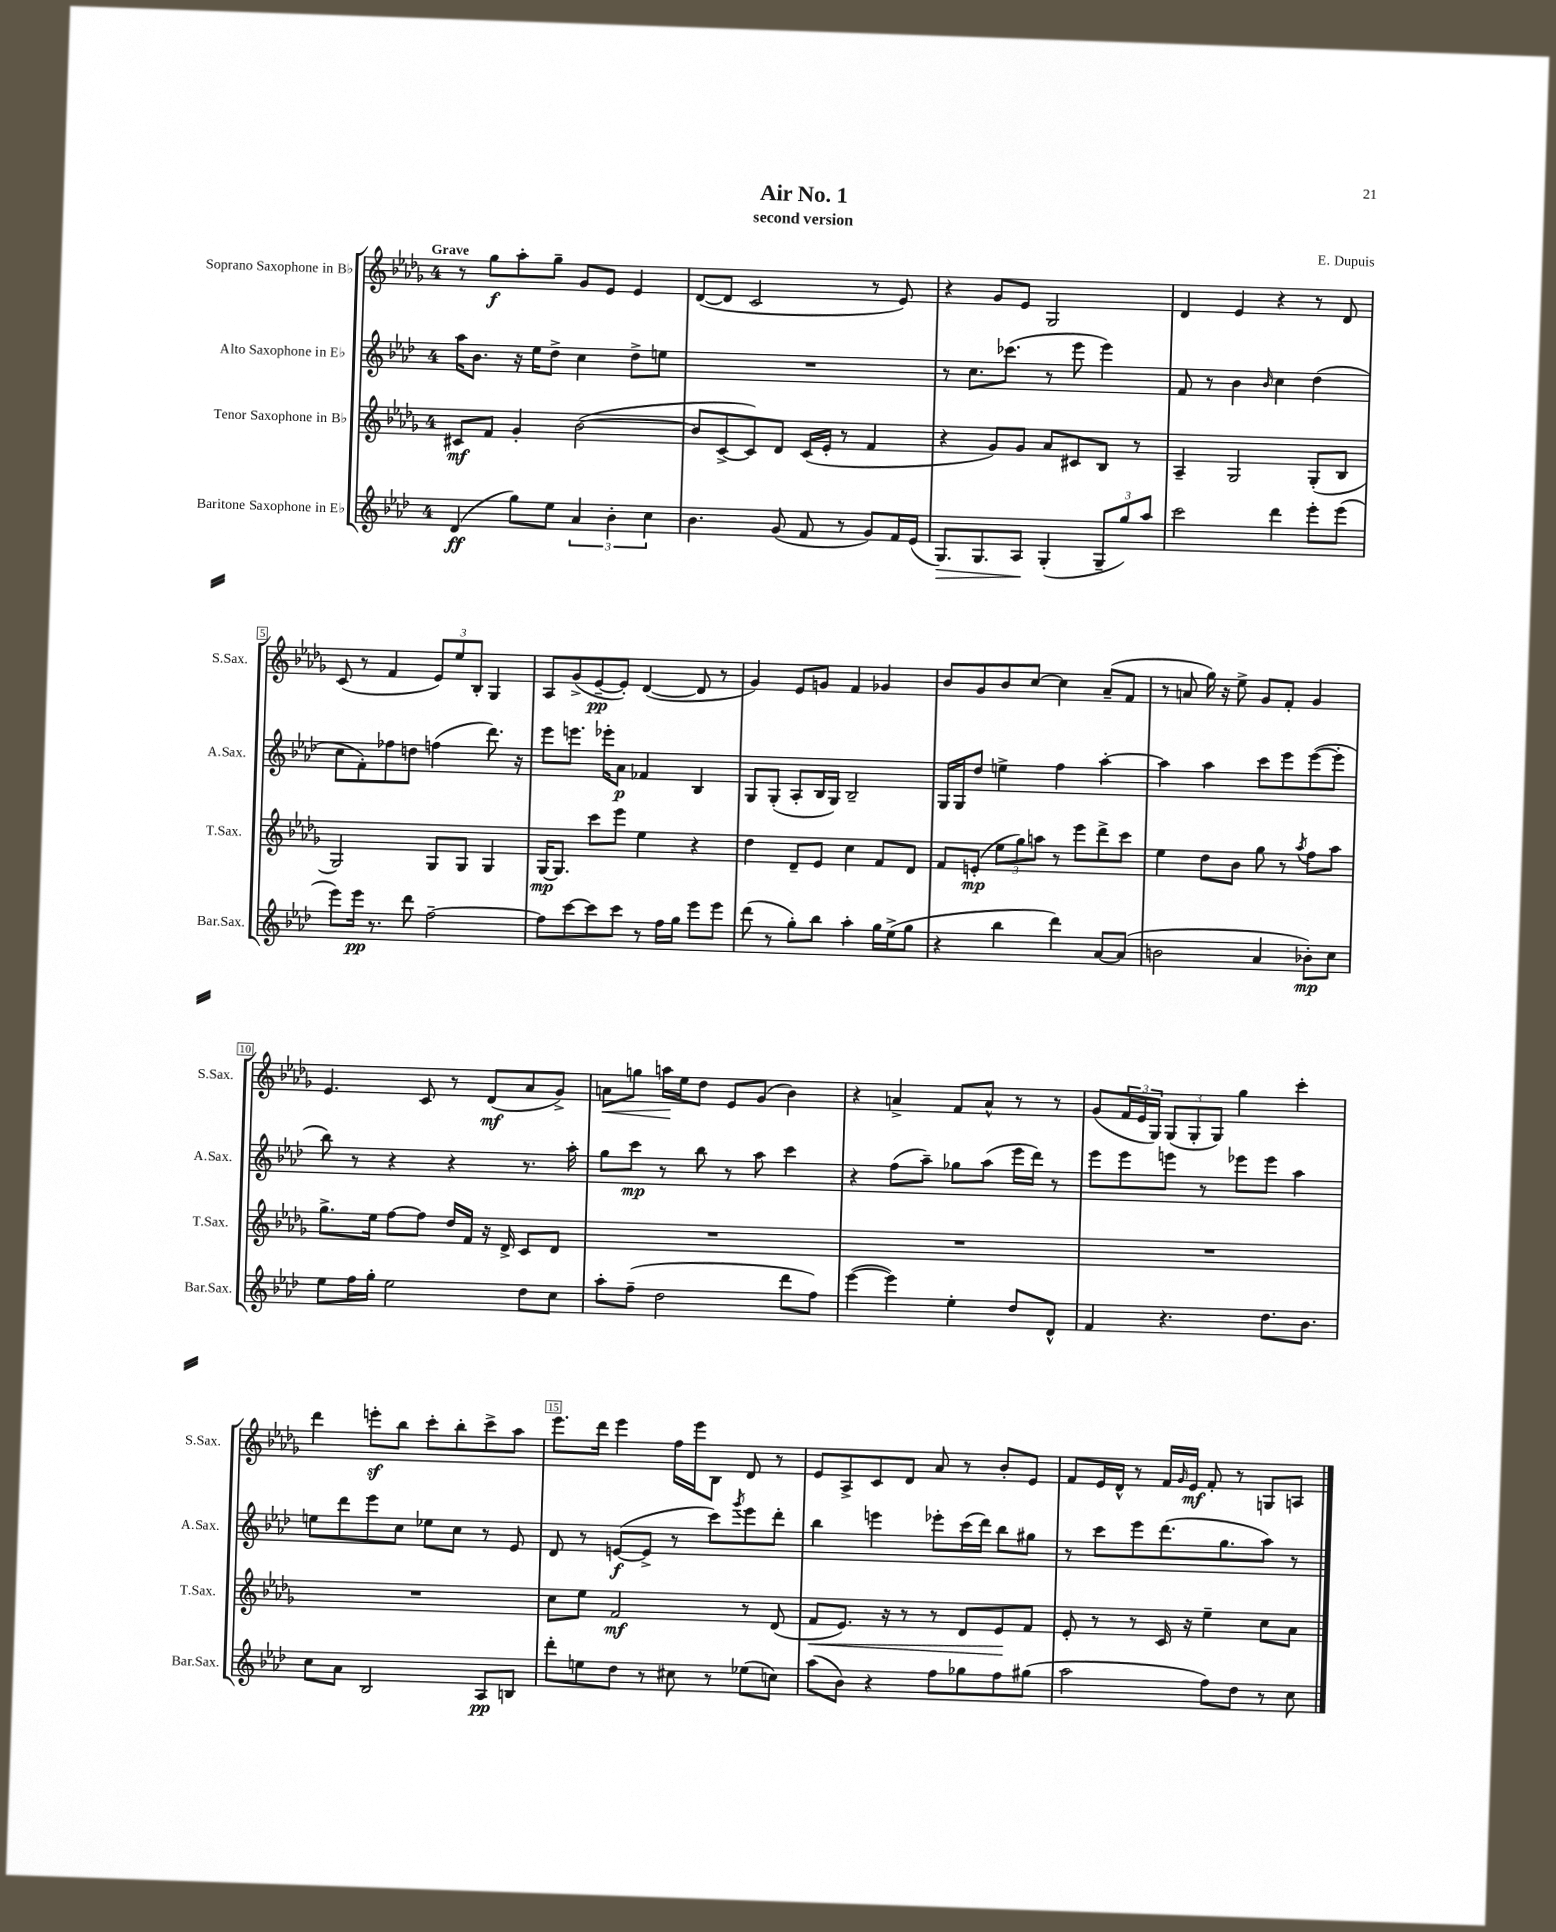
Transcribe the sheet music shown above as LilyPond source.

\header { title = "Air No. 1" composer = "E. Dupuis" subtitle = "second version" }
<<
\new StaffGroup <<
\new Staff = "s0" \with { instrumentName = "Soprano Saxophone in Bb" shortInstrumentName = "S.Sax." } {
    \clef treble \key des \major \once \override Staff.TimeSignature.style = #'single-digit \time 4/4 \tempo "Grave"
    r8 ges''8\f aes''8-. ges''8-- ges'8 ees'8 ees'4 |
    des'8~( des'8 c'2 r8 ees'8) |
    r4 ges'8 ees'8 ges2 |
    des'4 ees'4 r4 r8 des'8 |
    c'8( r8 f'4 \tuplet 3/2 { ees'8) ees''8 bes8-. } ges4 |
    aes8 ges'8->( ees'8~--\pp ees'8-.) des'4~( des'8 r8 |
    ges'4) ees'8 g'8 f'4 ges'4 |
    bes'8 ges'8 bes'8 c''8~ c''4 aes'8--( f'8 |
    r8 a'8 ges''16) r16 ees''8-> ges'8 f'8-. ges'4 |
    ees'4. c'8 r8 des'8\mf( aes'8 ges'8->) |
    a'8\< g''8 a''16\! ees''16 des''8 ees'8 ges'8( bes'4) |
    r4 a'4-> f'8 a'8-^ r8 r8 |
    ges'8( \tuplet 3/2 { f'16 ees'16 ges16) } \tuplet 3/2 { ges8( ges8-. ges8) } ges''4 c'''4-. |
    des'''4 e'''8-.\sf bes''8 c'''8-. bes''8-. c'''8-> aes''8 |
    ees'''8. des'''16 ees'''4 f''16 ees'''16 bes8 des'8 r8 |
    ees'8 aes8-> c'8 des'8 aes'8 r8 bes'8-. ees'8 |
    f'8 ees'16 des'16-^ r8 f'16 \grace { ges'16 } ees'16\mf f'8-. r8 g8 a8 \bar "|." |
}
\new Staff = "s1" \with { instrumentName = "Alto Saxophone in Eb" shortInstrumentName = "A.Sax." } {
    \clef treble \key aes \major \once \override Staff.TimeSignature.style = #'single-digit \time 4/4
    aes''16 bes'8. r16 ees''16 des''8-> c''4 des''8-> e''8 |
    R1 |
    r8 c''8. ces'''8.( r8 ees'''8 ees'''4) |
    f'8 r8 bes'4 \grace { bes'16 } c''4 des''4( |
    c''8 f'8-.) fes''8 d''8 f''4( des'''8.) r16 |
    ees'''8 e'''8. ees'''16-. aes'8\p fes'4 bes4 |
    g8 g8-.( aes8-. bes16 g16) bes2-- |
    g16 g16 des''8 e''4-> f''4 aes''4~-. |
    aes''4 aes''4 c'''8 ees'''8 ees'''8~( ees'''8-. |
    bes''8) r8 r4 r4 r8. aes''16-. |
    g''8 c'''8\mp r8 bes''8 r8 aes''8 c'''4 |
    r4 f''8( aes''8--) ges''8 aes''8( ees'''16 des'''16) r8 |
    ees'''8 ees'''8 e'''8 r8 ees'''8 ees'''8 aes''4 |
    e''8 des'''8 ees'''8 c''8 ees''8 c''8 r8 ees'8 |
    des'8 r8 e'8~\f( e'8-> r8 c'''8) \acciaccatura { g'''8 } ees'''8 des'''8-. |
    bes''4 e'''4 ees'''8-. c'''16( des'''16) bes''8 gis''8 |
    r8 c'''8 ees'''8 des'''8.( g''8. aes''8) r8 \bar "|." |
}
\new Staff = "s2" \with { instrumentName = "Tenor Saxophone in Bb" shortInstrumentName = "T.Sax." } {
    \clef treble \key des \major \once \override Staff.TimeSignature.style = #'single-digit \time 4/4
    cis'8\mf f'8 ges'4-. bes'2~( |
    bes'8 c'8~-> c'8) des'8 c'16( ees'16-. r8 f'4 |
    r4 ges'8) ges'8 aes'8 cis'8 bes8 r8 |
    aes4-- ges2 ges8-.( bes8 |
    ges2) ges8 ges8 ges4 |
    ges16~\mp ges8. c'''8 ees'''8 ees''4 r4 |
    des''4 des'8-- ees'8 c''4 f'8 des'8 |
    f'8 e'8-.\mp( \tuplet 3/2 { ees''8 ges''8) a''8 } r8 ees'''8 des'''8-> c'''8 |
    ees''4 des''8 bes'8 ges''8 r8 \acciaccatura { aes''8 } f''8 aes''8 |
    ges''8.-> ees''16 f''8~ f''8 des''16 f'16 r16 des'16-> c'8 des'8 |
    R1 |
    R1 |
    R1 |
    R1 |
    c''8 ees''8 f'2\mf r8 des'8( |
    f'8\< ees'8.) r16 r8 r8 des'8 ees'8\! f'8 |
    ees'8-. r8 r8 c'16 r16 ees''4-- c''8 aes'8 \bar "|." |
}
\new Staff = "s3" \with { instrumentName = "Baritone Saxophone in Eb" shortInstrumentName = "Bar.Sax." } {
    \clef treble \key aes \major \once \override Staff.TimeSignature.style = #'single-digit \time 4/4
    des'4\ff( g''8) ees''8 \tuplet 3/2 { aes'4 bes'4-. c''4 } |
    bes'4. g'8( f'8 r8 g'8) f'16 ees'16( |
    g8.\>) g8. aes8\! g4-.( \tuplet 3/2 { g8-- g''8) aes''8 } |
    c'''2 des'''4 ees'''8-. ees'''8( |
    ees'''8) ees'''16\pp r8. des'''8 f''2~-- |
    f''8 c'''8~ c'''8 c'''8 r8 f''16 g''16 ees'''8 ees'''8 |
    des'''8( r8 g''8-.) bes''8 aes''4-. g''16 ees''16->( g''8 |
    r4 bes''4 des'''4) aes'8~ aes'8( |
    b'2 aes'4 bes'8-.\mp) c''8 |
    ees''8 f''16 g''16-. ees''2 des''8 c''8 |
    aes''8-. f''8--( des''2 des'''8 f''8) |
    ees'''4~( ees'''4) ees''4-. des''8 des'8-^ |
    f'4 r4. des''8. bes'8. |
    c''8 aes'8 bes2 aes8\pp b8 |
    des'''8-. e''8 des''8 r8 cis''8 r8 ees''8( c''8) |
    aes''8( bes'8) r4 f''8 ges''8 f''8 gis''8( |
    aes''2 f''8) des''8 r8 c''8 \bar "|." |
}
>>
>>
\layout { \context { \Score \override BarNumber.break-visibility = ##(#f #t #t) barNumberVisibility = #(every-nth-bar-number-visible 5) \override BarNumber.stencil = #(make-stencil-boxer 0.1 0.3 ly:text-interface::print) } }
